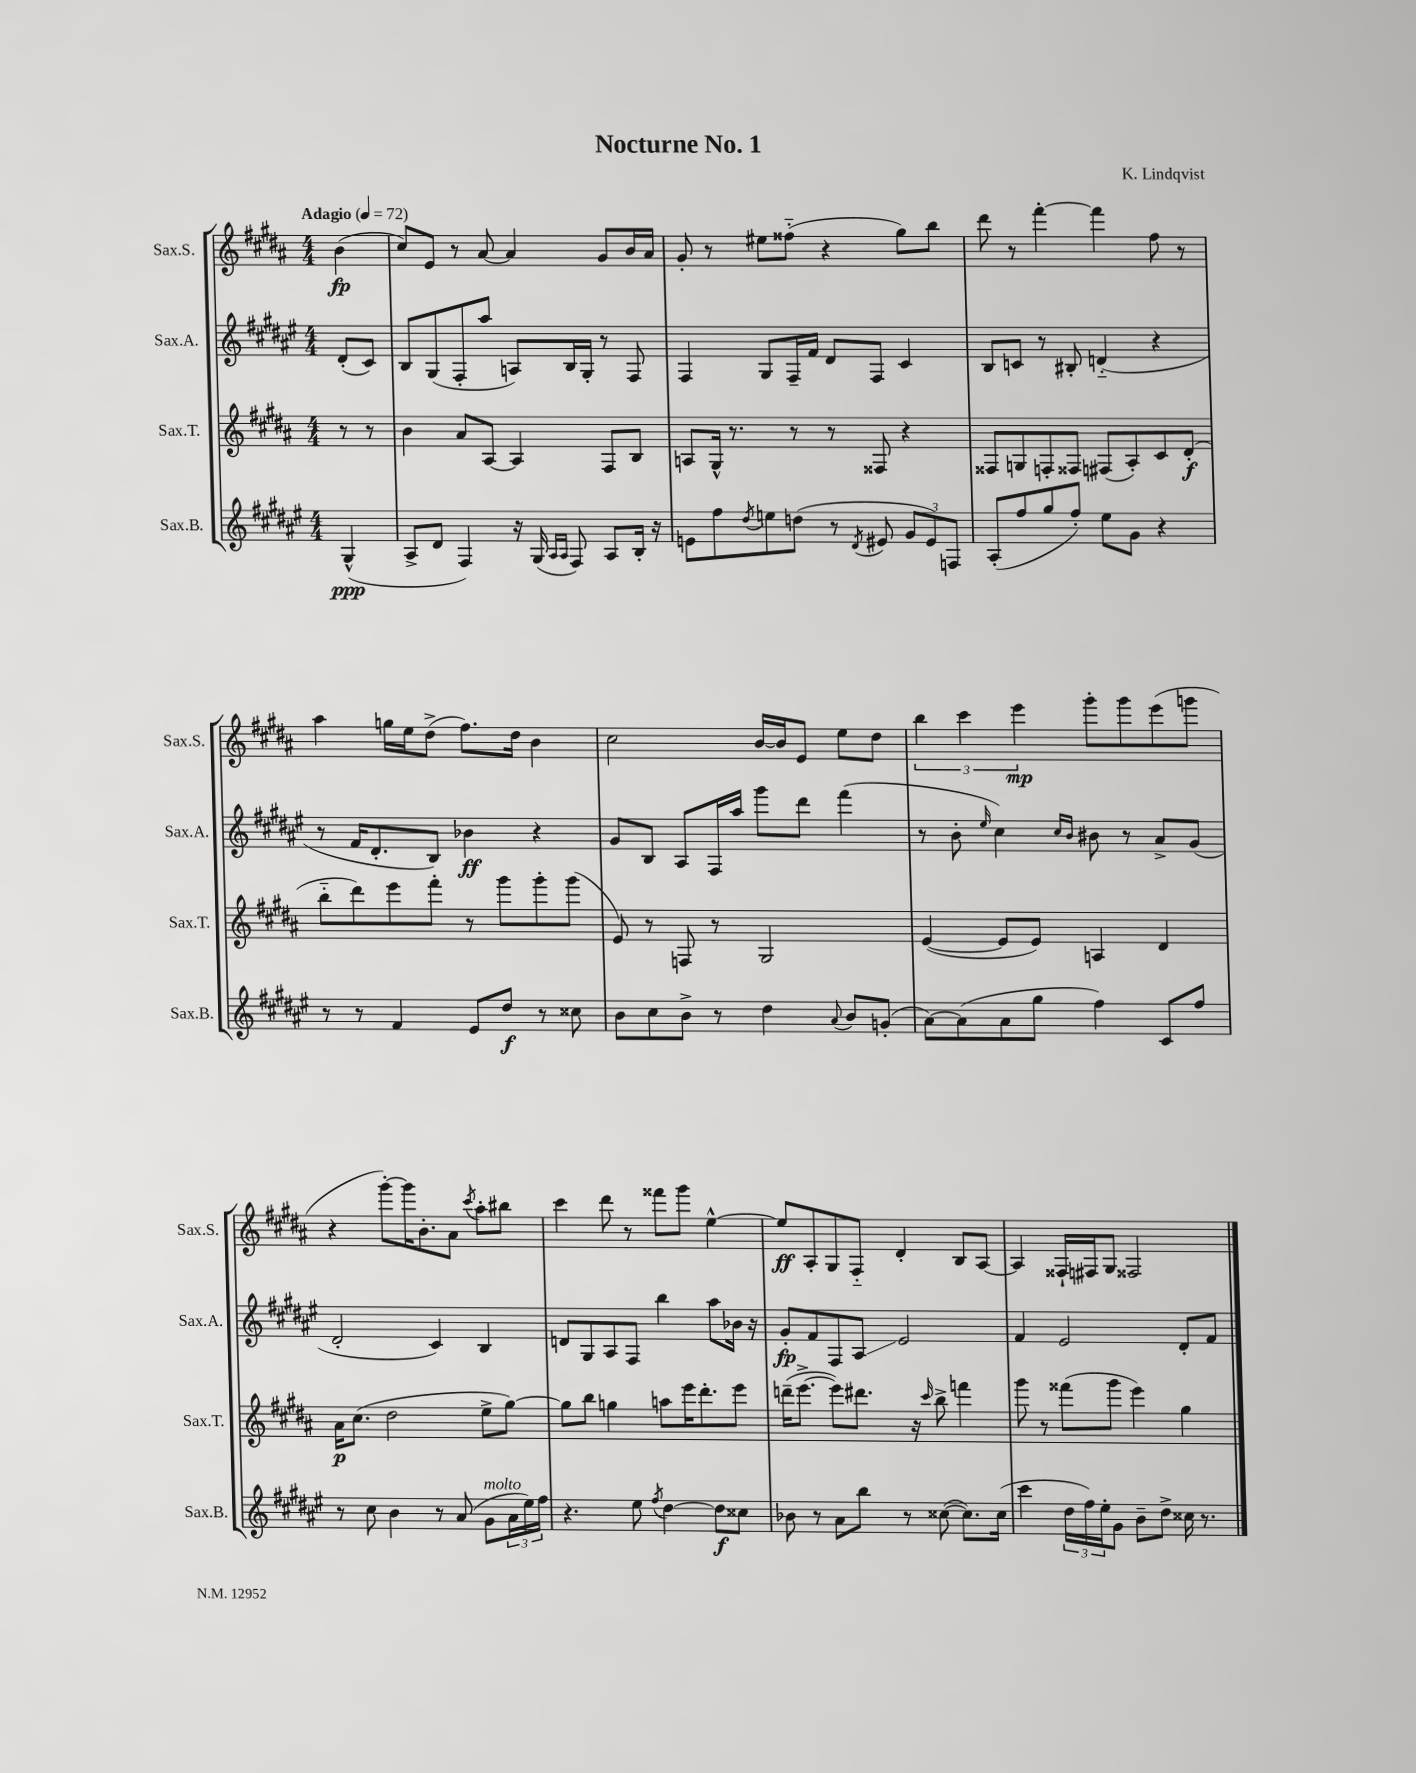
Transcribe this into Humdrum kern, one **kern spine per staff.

**kern	**kern	**kern	**kern
*staff4	*staff3	*staff2	*staff1
*clefG2	*clefG2	*clefG2	*clefG2
*k[f#c#g#d#a#e#]	*k[f#c#g#d#a#]	*k[f#c#g#d#a#e#]	*k[f#c#g#d#a#]
*M4/4	*M4/4	*M4/4	*M4/4
*MM72	*MM72	*MM72	*MM72
(4G#^^/	8r	(8d#'/L	(4b\
.	8r	8c#/J)	.
=	=	=	=
8A#^/L	4b\	8B/L	8cc#/L)
8d#/J	.	(8G#/	8e/J
4F#/)	8a#/L	8F#'/	8r
.	[8A#/J	8aa#/J	[8a#/
16r	4A#/]	8A/L)	4a#/]
(16G#/	.	.	.
16qqA#/LL	.	.	.
16qqA#/JJ	.	.	.
8F#/)	.	16B/L	.
.	.	16G#'/JJ	.
8A#/L	8F#/L	8r	8g#/L
16B'/Jk	8B/J	8F#/	16b/L
16r	.	.	16a#/JJ
=	=	=	=
8e\L	8A/L	4F#/	8g#'/
8ff#\	16G#^^/Jk	.	8r
.	8.r	.	.
8qdd#/	.	.	.
8ee\	.	8G#/L	8ee#\L
(8dd\J	8r	16F#~/L	(8ff##'~\J
.	.	16f#/JJ	.
8r	8r	8d#/L	4r
8qd#/	.	.	.
8e#/	8F##/	8F#/J	.
12g#/L	4r	4c#/	8gg#\L)
12e#/)	.	.	.
.	.	.	8bb\J
12F/J	.	.	.
=	=	=	=
(8A#'/L	8F##/L	8B/L	8ddd#\
8ff#/	8G/	8c/J	8r
8gg#/	8F'/	8r	[4fff#'\
8ff#'/J)	8F##/J	8B#'/	.
8ee#\L	(8F#/L	(4d'~/	4fff#\]
8g#\J	8A#'/)	.	.
4r	8c#/	4r	8ff#\
.	(8d#'/J	.	8r
=	=	=	=
8r	8bb'~\L	8r	4aa#\
8r	8ddd#\)	16f#/LK	.
.	.	8.d#'/	.
4f#/	8eee\	.	16gg\LL
.	.	.	16ee\J
.	8fff#'\J	8B/J)	(8dd#^\J
8e#/L	8r	4b-\	8.ff#\L)
8dd#/J	8ggg#\L	.	.
.	.	.	16dd#\Jk
8r	8ggg#'\	4r	4b\
8cc##\	(8ggg#\J	.	.
=	=	=	=
8b\L	8e/)	8g#/L	2cc#\
8cc#\	8r	8B/J	.
8b^\J	8F/	8A#/L	.
8r	8r	16F#/L	.
.	.	16aa#/JJ	.
4dd#\	2G#/	8ggg#\L	[16b/LL
.	.	.	16b/]J
.	.	8ddd#\J	8e/J
8qqa#/	.	.	.
8b/L	.	(4fff#\	8ee\L
(8g'/J	.	.	8dd#\J
=	=	=	=
[8a#\L)	([4e/	8r	6bb\
(8a#\]	.	8b'\	.
.	.	.	6ccc#\
.	.	16qqee#/	.
8a#\	8e/]L	4cc#\)	.
.	.	.	6eee\
8gg#\J	8e/J)	.	.
.	.	16qqcc#/LL	.
.	.	16qqb/JJ	.
4ff#\)	4A/	8b#\	8ggg#'\L
.	.	8r	8ggg#\
8c#/L	4d#/	8a#^/L	(8eee\
8ff#/J	.	(8g#/J	8ggg\J
=	=	=	=
8r	16a#\LK	2d#'/	4r
.	(8.cc#\J	.	.
8cc#\	.	.	.
4b\	2dd#\	.	[8ggg#'\L)
.	.	.	16ggg#\]K
.	.	.	8.b'\
8r	.	4c#/)	.
(8a#/	.	.	8a#\J
.	.	.	8qccc#/
8g#\L	8ee^\L	4B/	8aa#'\L
24a#\L	[8gg#\J)	.	8bb#\J
24ee#\)	.	.	.
24ff#\JJ	.	.	.
=	=	=	=
4.r	8gg#\]L	8d/L	4ccc#\
.	8bb\J	8G#/	.
.	4gg\	8A#/	8ddd#\
8ee#\	.	8F#/J	8r
8qff#/	.	.	.
[4dd#\	8aa\L	4bb\	8fff##\L
.	16eee\K	.	8ggg#\J
.	8.ddd#'\	.	.
8dd#\]L	.	8aa#\L	[4ee^^\
8cc##\J	8eee\J	16b-\Jk	.
.	.	16r	.
=	=	=	=
8b-\	(16ddd~\LK	8g#'/L	8ee/]L
.	[8.eee^\J	.	.
8r	.	8f#/	8A#'/
8a#\L	8eee\]L)	8F#/	8G#/
8bb\J	8.ddd#\J	8A#/J	8F#'~/J
8r	.	2e#/	4d#'/
.	16r	.	.
.	16qqccc#/	.	.
([8cc##\	8bb^\	.	.
8.cc##\]L)	4fff\	.	8B/L
.	.	.	[8A#/J
(16cc##\Jk	.	.	.
=	=	=	=
4ccc#\	8ggg#\	4f#/	4A#/]
.	8r	.	.
24dd#\LL	(8fff##\L	2e#/	16F##`/LL
24ff#\)	.	.	.
.	.	.	16F#/J
24ee#'\J	.	.	.
8g#\J	8ggg#\J	.	8G#/J
8b~\L	4eee\)	.	2F##/
8dd#^\J	.	.	.
16cc##\	4gg#\	8d#'/L	.
8.r	.	.	.
.	.	8f#/J	.
==	==	==	==
*-	*-	*-	*-
